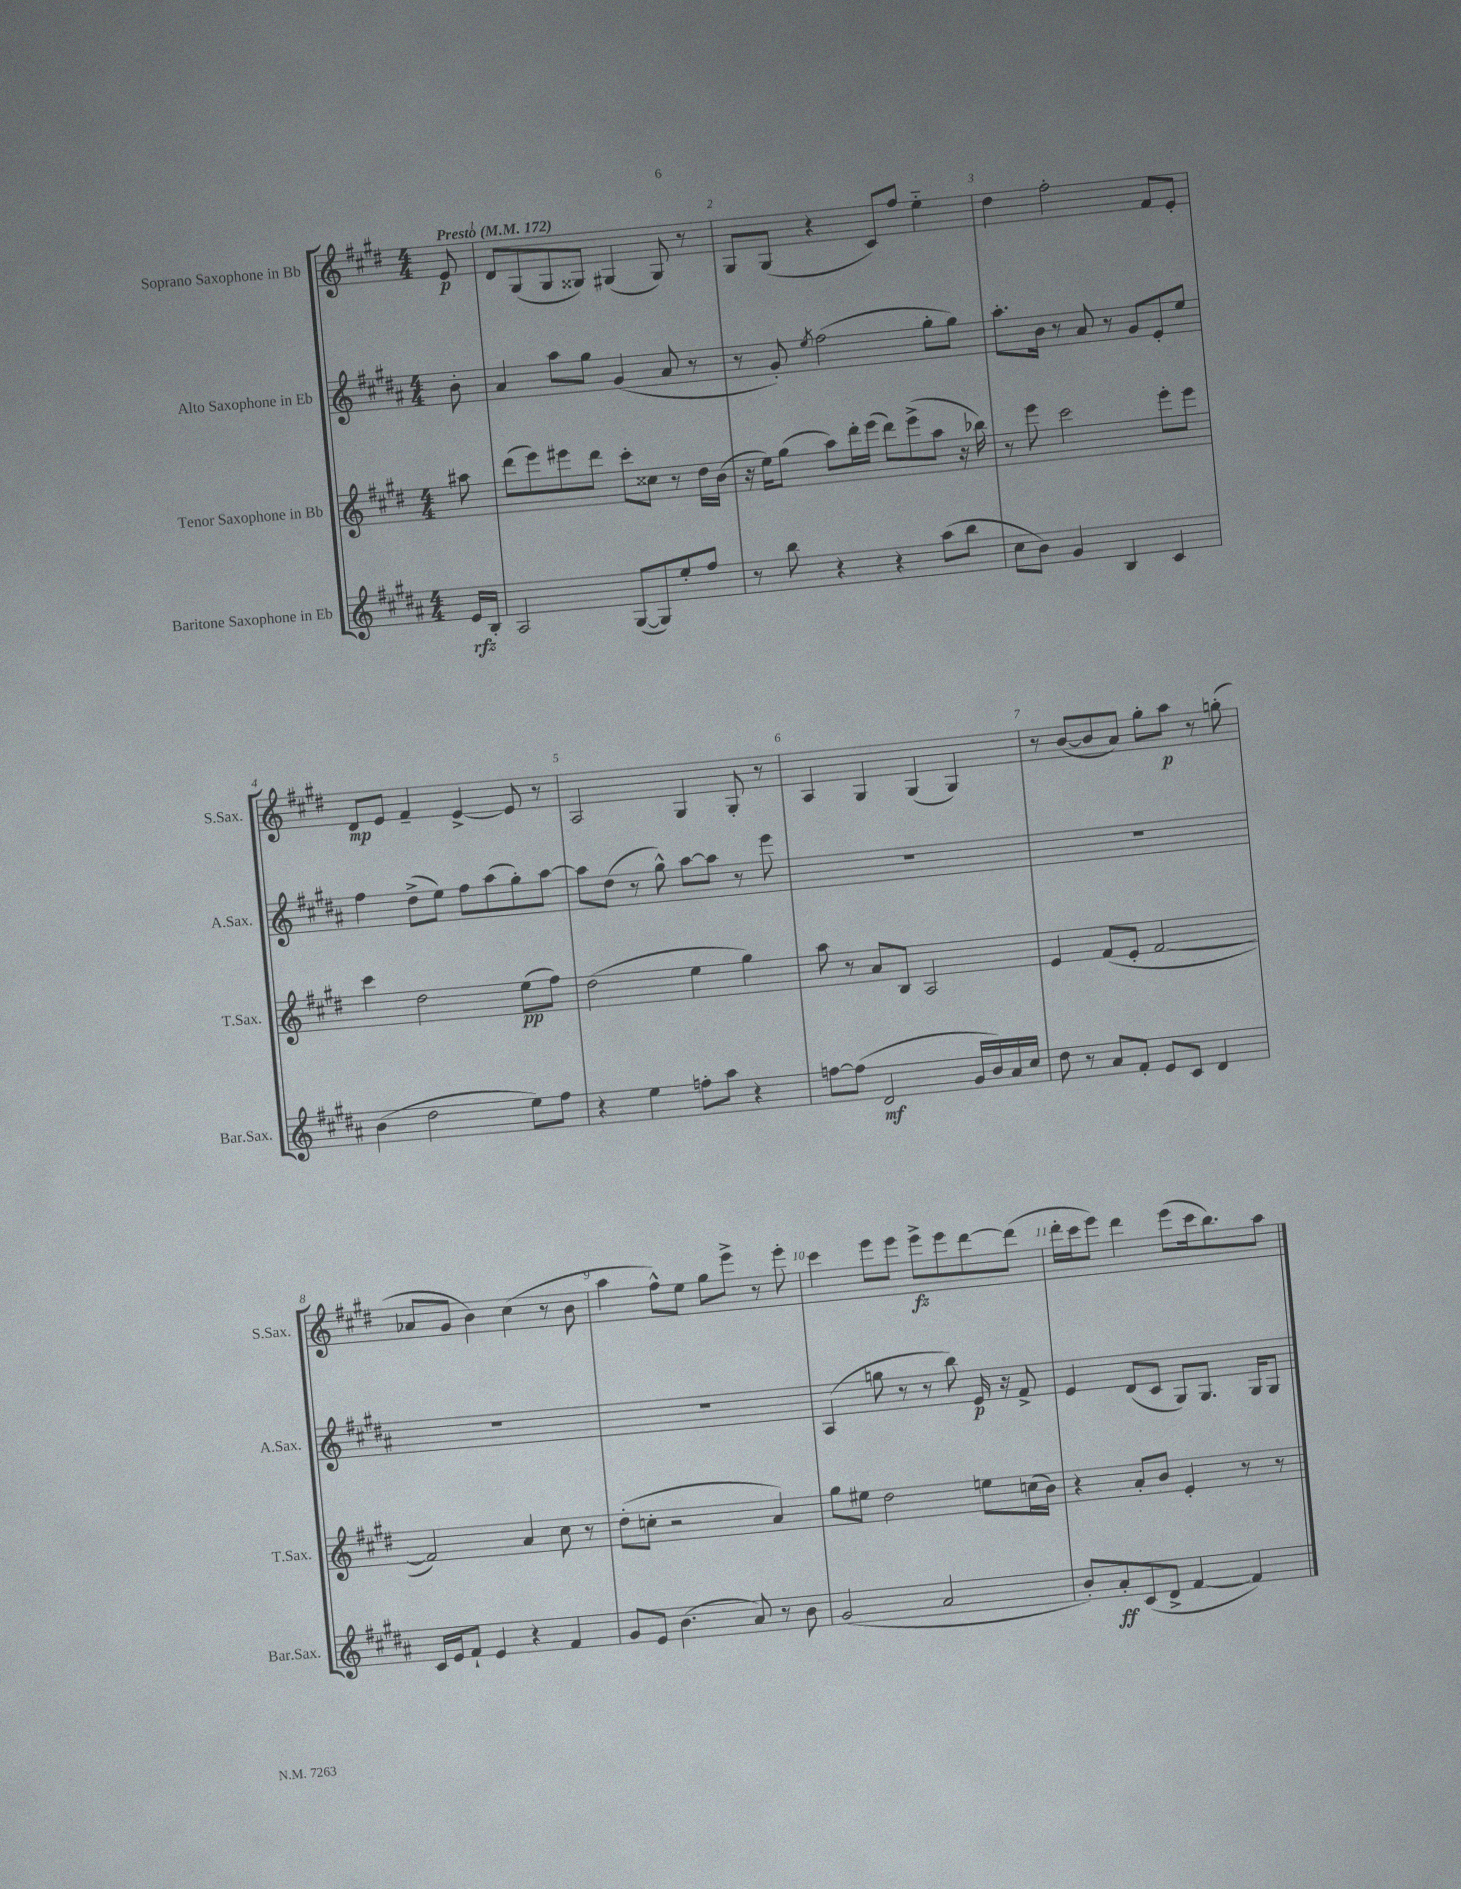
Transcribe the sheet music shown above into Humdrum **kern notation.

**kern	**dynam	**kern	**dynam	**kern	**dynam	**kern	**dynam
*part4	*part4	*part3	*part3	*part2	*part2	*part1	*part1
*staff4	*staff4	*staff3	*staff3	*staff2	*staff2	*staff1	*staff1
*I"Baritone Saxophone in Eb	*	*I"Tenor Saxophone in Bb	*	*I"Alto Saxophone in Eb	*	*I"Soprano Saxophone in Bb	*
*I'Bar.Sax.	*	*I'T.Sax.	*	*I'A.Sax.	*	*I'S.Sax.	*
*clefG2	*	*clefG2	*	*clefG2	*	*clefG2	*
*k[f#c#g#d#a#]	*	*k[f#c#g#d#]	*	*k[f#c#g#d#a#]	*	*k[f#c#g#d#]	*
*M4/4	*	*M4/4	*	*M4/4	*	*M4/4	*
*MM172	*	*MM172	*	*MM172	*	*MM172	*
=	=	=	=	=	=	=	=
!	!	!	!	!	!	!LO:TX:a:B:t=Presto	!
16e/LL	rfz	8aa#X\	.	8b'\	.	8e/	p
16B'/JJ	.	.	.	.	.	.	.
=1	=1	=1	=1	=1	=1	=1	=1
2A#/	.	(8ddd#\L	.	4a#/	.	8d#/L	.
.	.	8eee\)	.	.	.	(8G#/	.
.	.	8eee#X\	.	8aa#\L	.	8G#/	.
.	.	8ddd#\J	.	8gg#\J	.	8G##X/J)	.
([8G#/L	.	8ccc#'\L	.	(4g#/	.	(4G#X/	.
8G#/])	.	8cc##X\J	.	.	.	.	.
8ee'/	.	8r	.	8a#/	.	8G#/)	.
8ff#/J	.	16dd#\LL	.	8r	.	8r	.
.	.	(16b\JJ	.	.	.	.	.
=2	=2	=2	=2	=2	=2	=2	=2
8r	.	16r	.	8r	.	8G#/L	.
.	.	16ee\KL)	.	.	.	.	.
8bb\	.	(8gg#\J	.	8g#'/)	.	(8G#/J	.
.	.	.	.	8qee/	.	.	.
4r	.	8aa\L)	.	(2ff#\	.	4r	.
.	.	16ddd#'\L	.	.	.	.	.
.	.	(16eee\JJ	.	.	.	.	.
4r	.	8ddd#\L)	.	.	.	8c#/L)	.
.	.	(8eee^\	.	.	.	8ff#/J	.
(8aa#\L	.	8aa\J	.	8gg#'\L	.	4ee\	.
8bb\J	.	16r	.	8gg#\J)	.	.	.
.	.	16bb-X\)	.	.	.	.	.
=3	=3	=3	=3	=3	=3	=3	=3
8cc#\L	.	8r	.	8.aa#'\L	.	4dd#\	.
8b\J)	.	8eee\	.	.	.	.	.
.	.	.	.	16b\Jk	.	.	.
4g#/	.	2ccc#\	.	8r	.	2ff#'\	.
.	.	.	.	8a#/	.	.	.
4B/	.	.	.	8r	.	.	.
.	.	.	.	8g#/L	.	.	.
4c#/	.	8eee'\L	.	8e'/	.	8f#/L	.
.	.	8eee\J	.	8ee/J	.	8e'/J	.
!!LO:LB:g=z
=4	=4	=4	=4	=4	=4	=4	=4
(4b\	.	4ccc#\	.	4ff#\	.	8d#/L	mp
.	.	.	.	.	.	8e/J	.
2dd#\	.	2dd#\	.	(8dd#^\L	.	4f#~/	.
.	.	.	.	8ee\J)	.	.	.
.	.	.	.	8ff#\L	.	[4e^/	.
.	.	.	.	(8aa#\	.	.	.
8ee\L)	.	(8ee\L	pp	8gg#'\)	.	8e/]	.
8ff#\J	.	8ff#\J)	.	[8aa#\J	.	8r	.
=5	=5	=5	=5	=5	=5	=5	=5
4r	.	(2dd#\	.	8aa#\L]	.	2A/	.
.	.	.	.	(8dd#\J	.	.	.
4ee\	.	.	.	8r	.	.	.
.	.	.	.	8gg#^^\)	.	.	.
8ffn'\L	.	4ee\	.	[8aa#\L	.	4G#/	.
8aa#\J	.	.	.	8aa#\J]	.	.	.
4r	.	4gg#\)	.	8r	.	8G#'/	.
.	.	.	.	8eee\	.	8r	.
=6	=6	=6	=6	=6	=6	=6	=6
[8ffn\L	.	8aa\	.	1r	.	4A/	.
(8ff\J]	.	8r	.	.	.	.	.
2d#/	mf	8a/L	.	.	.	4G#/	.
.	.	8B/J	.	.	.	.	.
.	.	2A/	.	.	.	(4G#/	.
16g#/LL	.	.	.	.	.	4G#/)	.
16b/)	.	.	.	.	.	.	.
16a#/	.	.	.	.	.	.	.
16cc#/JJ	.	.	.	.	.	.	.
=7	=7	=7	=7	=7	=7	=7	=7
8dd#\	.	4e/	.	1r	.	8r	.
8r	.	.	.	.	.	([8b/L	.
8a#/L	.	(8f#/L	.	.	.	8b/]	.
8f#'/J	.	8e'/J	.	.	.	8a/J)	.
8e/L	.	[2f#/	.	.	.	8gg#'\L	.
8c#/J	.	.	.	.	.	8aa\J	p
4d#/	.	.	.	.	.	8r	.
.	.	.	.	.	.	(8ggn'\	.
!!LO:LB:g=z
=8	=8	=8	=8	=8	=8	=8	=8
16c#/LL	.	2f#/])	.	1r	.	8a-X/L	.
16e/J	.	.	.	.	.	.	.
8f#`/J	.	.	.	.	.	8g#/J	.
4e/	.	.	.	.	.	4b\)	.
4r	.	4a/	.	.	.	(4cc#\	.
4f#/	.	8cc#\	.	.	.	8r	.
.	.	8r	.	.	.	8b\	.
=9	=9	=9	=9	=9	=9	=9	=9
8g#/L	.	(8dd#'\L	.	1r	.	4aa\	.
8e/J	.	8ccn'\J	.	.	.	.	.
(4.b\	.	2r	.	.	.	8ff#^^\L)	.
.	.	.	.	.	.	8ee\J	.
.	.	.	.	.	.	8gg#\L	.
8a#/)	.	.	.	.	.	8eee^\J	.
8r	.	4a/)	.	.	.	8r	.
8b\	.	.	.	.	.	8eee'\	.
=10	=10	=10	=10	=10	=10	=10	=10
(2g#/	.	8gg#\L	.	(4A#/	.	4ccc#\	.
.	.	8ee#X\J	.	.	.	.	.
.	.	2dd#\	.	8ggn\	.	8eee\L	.
.	.	.	.	8r	.	8eee\J	.
2a#/	.	.	.	8r	.	8eee^\L	fz
.	.	.	.	8bb\)	.	8eee\	.
.	.	8een\L	.	16e/	p	[8ddd#\	.
.	.	.	.	16r	.	.	.
.	.	(16ccn\L	.	8f#^/	.	(8ddd#\J]	.
.	.	16b\JJ)	.	.	.	.	.
=11	=11	=11	=11	=11	=11	=11	=11
8b'/L)	.	4r	.	4e/	.	16ddd#'\LL	.
.	.	.	.	.	.	16ccc#\J	.
8a#'/	ff	.	.	.	.	8eee\J)	.
(8c#/	.	8a'/L	.	(8d#/L	.	4ddd#\	.
8d#^/J	.	8b/J	.	8c#/J	.	.	.
[4f#/	.	4e'/	.	8G#/L)	.	(8eee\L	.
.	.	.	.	8.G#/J	.	16ccc#\k	.
.	.	.	.	.	.	8.bb\)	.
4f#/])	.	8r	.	.	.	.	.
.	.	.	.	16G#/KL	.	.	.
.	.	8r	.	8G#/J	.	8aa\J	.
==	==	==	==	==	==	==	==
*-	*-	*-	*-	*-	*-	*-	*-
